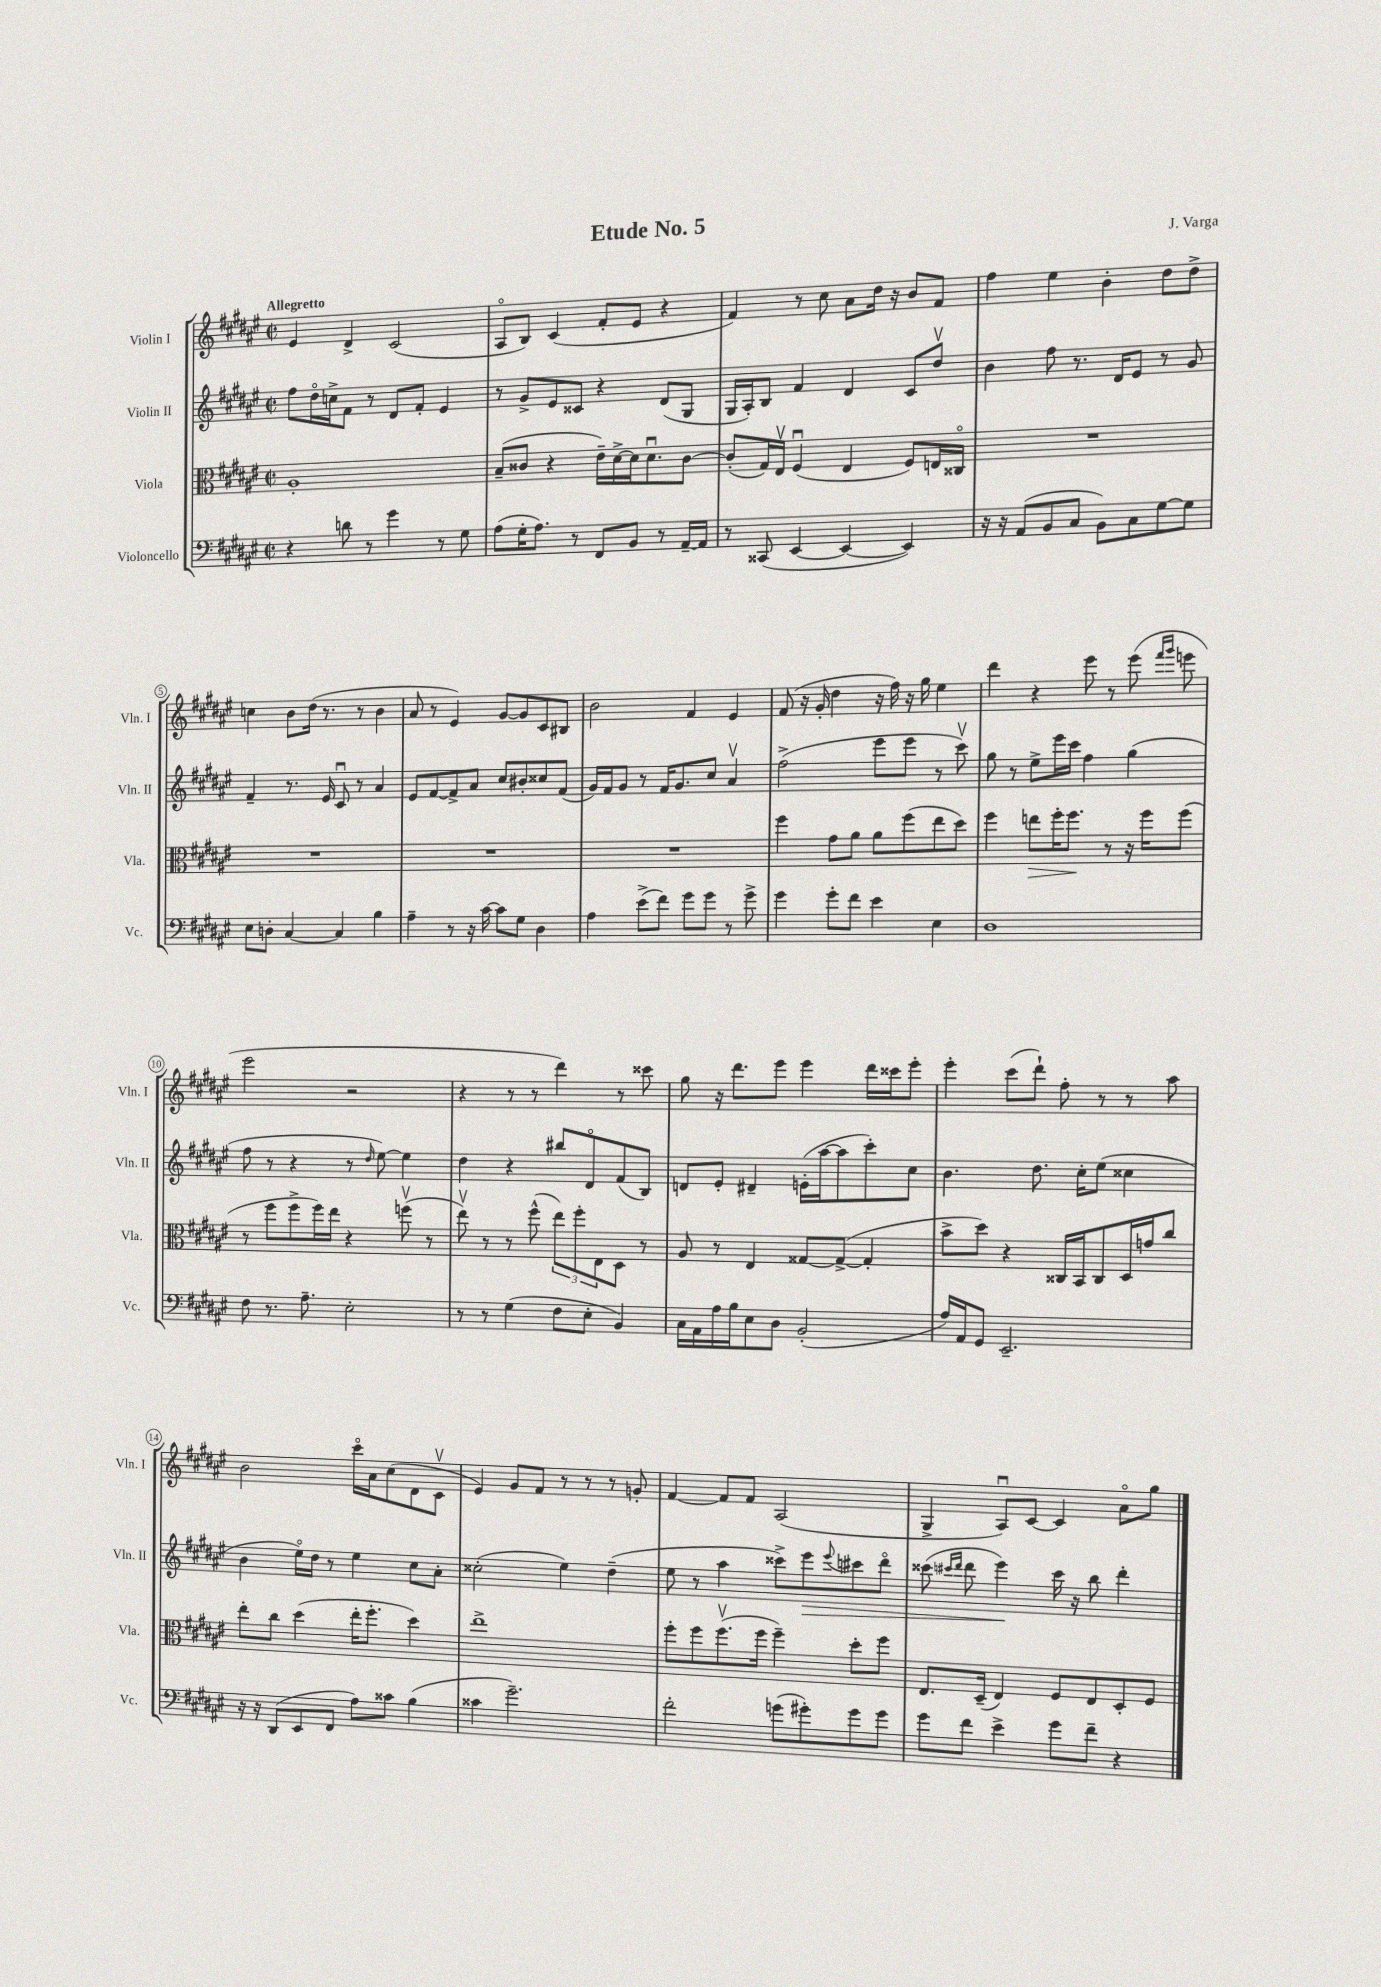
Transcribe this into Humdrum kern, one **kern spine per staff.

**kern	**kern	**kern	**kern
*staff4	*staff3	*staff2	*staff1
*clefF4	*clefC3	*clefG2	*clefG2
*k[f#c#g#d#a#e#]	*k[f#c#g#d#a#e#]	*k[f#c#g#d#a#e#]	*k[f#c#g#d#a#e#]
*M2/2	*M2/2	*M2/2	*M2/2
*met(c|)	*met(c|)	*met(c|)	*met(c|)
4r	1A#'	8ff#	4e#
.	.	16dd#o	.
.	.	16cc^	.
8d	.	8f#	4d#^
8r	.	8r	.
4g#	.	8d#	(2c#
.	.	8f#'	.
8r	.	4e#	.
8G#	.	.	.
=	=	=	=
(8A#	(8B~	8r	8A#o
16G#'	8c##	8g#^	8B)
8.A#)	.	.	.
.	4r	8e#	(4c#
8r	.	8c##	.
8FF#	16e#~)	4r	8f#'
.	[16d#^	.	.
8BB	16d#]	.	8e#
.	8.d#u	.	.
8r	.	(8d#	4r
[16AA#~	[8c##	8G#	.
16AA#]	.	.	.
=	=	=	=
8r	(8c##']	16G#	4f#)
.	.	16A#')	.
(8CC##	16G#)	8B	.
.	16E#v	.	.
[4EE#	(4F#u	4f#	8r
.	.	.	8cc#
4EE#_	4E#	4d#	8a#
.	.	.	16dd#
.	.	.	16r
4EE#])	8F#)	8c#	8b
.	16E	8dd#v	8f#
.	16C##o	.	.
=	=	=	=
16r	1r	4b	4ff#
16r	.	.	.
(8AA#	.	.	.
8BB	.	8ff#	4ee#
8C#	.	8.r	.
8BB)	.	.	4b'
.	.	16d#	.
8C#	.	8e#	.
[8G#	.	8r	8dd#
8G#]	.	8g#	8dd#^
=	=	=	=
8E#	1r	4f#~	4cc
8D'	.	.	.
[4C#	.	8.r	8b
.	.	.	(16dd#
.	.	16e#	8.r
4C#]	.	8c#u	.
.	.	8r	8r
4B	.	4a#	4b
=	=	=	=
4A#~	1r	8e#	8a#
.	.	[8f#	8r
8r	.	8f#^]	4e#)
16r	.	8a#	.
[16c#	.	.	.
8c#]	.	8cc#	[8g#
8G#	.	8b#'	8g#]
4D#	.	8cc##	8c#
.	.	(8f#	8B#
=	=	=	=
4A#	1r	16g#)	2b
.	.	16f#	.
.	.	8g#	.
(8e#^	.	8r	.
8f#)	.	16f#	.
.	.	8.g#	.
8g#	.	.	4f#
8g#	.	8cc#	.
8r	.	4a#v	4e#
8g#^	.	.	.
=	=	=	=
4g#	4ff#	(2ff#^	(8f#
.	.	.	16r
.	.	.	16g#'
8g#'	8g#	.	4dd#
8f#	8a#	.	.
4e#	8a#	8eee#	16r
.	.	.	16ff#)
.	(8ff#	8eee#	16r
.	.	.	16gg#
4E#	8ee#	8r	4ee#
.	8dd#)	8ccc#v)	.
=	=	=	=
1D#	4ff#	8gg#	4ddd#
.	.	8r	.
.	8ee	8ee#^	4r
.	16ff#'	16eee#	.
.	8.ff#	16ccc#	.
.	.	4ff#	8eee#
.	8r	.	8r
.	16r	(4gg#	(8eee#
.	16ff#	.	.
.	.	.	16qqfff#
.	.	.	16qqggg#
.	(8ff#	.	8eee
=	=	=	=
8F#	8r	8ff#	2eee#
8.r	8ff#	8r	.
.	8ff#^	4r	.
8.A#~	.	.	.
.	16ff#)	.	.
.	16ee#	.	.
2E#'	4r	8r	2r
.	.	16qqdd#	.
.	.	[8ee#)	.
.	(8ffv	4ee#]	.
.	8r	.	.
=	=	=	=
8r	8ee#v)	4dd#	4r
8r	8r	.	.
(4G#	8r	4r	8r
.	(8ff#^^	.	8r
8F#	12ee#)	8bb#	4ddd#)
.	12ff#'	.	.
8E#'	.	8d#o	.
.	12E#	.	.
4BB)	8D#	(8f#	8r
.	8r	8B)	8ccc##
=	=	=	=
16C#	8A#	8d	8gg#
16AA#	.	.	.
16A#	8r	8e#'	16r
16B	.	.	8.ddd#
8E#	4E#	4d#~	.
8D#	.	.	8eee#
(2BB'	[8G##	(16e'	4eee#
.	.	[16aa#	.
.	(8G##^_	8aa#]	.
.	4G##']	8ccc#')	16ddd#
.	.	.	16ccc##
.	.	8cc#	8eee#'
=	=	=	=
16A#)	8b^	4.b	4eee#'
16AA#	.	.	.
8GG#	8dd#)	.	.
2.EE#~	4r	.	(8ccc#
.	.	8.dd#	8ddd#`)
.	16C##	.	8ff#'
.	16BB	16cc#'	.
.	8C##	(8ee#	8r
.	16D#	4cc##	8r
.	16g	.	.
.	8cc#	.	8aa#
=	=	=	=
16r	8ee#'	4b	2b
16r	.	.	.
(8DD#	8cc#	.	.
8EE#	(4dd#	16ee#o)	.
.	.	16dd#	.
8FF#	.	8r	.
8A#)	16ee#'	4ee#	16ccc#o
.	8.ff#'	.	16a#
8c##	.	.	(8cc#
(4B	4dd#)	8cc#	8d#
.	.	8a#'	8c#v
=	=	=	=
4c##	1ee#^	(2cc##'	4e#)
2.g#~)	.	.	8g#
.	.	.	8f#
.	.	4ee#)	8r
.	.	.	8r
.	.	(4dd#~	8r
.	.	.	8g'
=	=	=	=
2f#'	8ff#'	8ee#	[4f#
.	8ff#	8r	.
.	(8.ff#v	4aa#	8f#]
.	.	.	8f#
.	16ff#	.	.
(8g	4ff#~)	8ccc##^)	(2A#
8g#')	.	8eee#	.
.	.	8qqeee#	.
8g#	8dd#'	8ccc#	.
8g#	8ff#	8ddd#o	.
=	=	=	=
8g#	8.E#	(8ccc##	4G#^
.	.	16qqccc#	.
.	.	16qqddd#	.
8f#	.	8ddd#	.
.	(16D#~	.	.
4e#^	4E#)	4eee#)	8A#u)
.	.	.	[8c#
8g#	8F#	16ccc#	4c#]
.	.	16r	.
8f#~	8E#	8bb	.
4r	8D#'	4ddd#'	8a#o
.	8F#	.	8gg#
==	==	==	==
*-	*-	*-	*-
